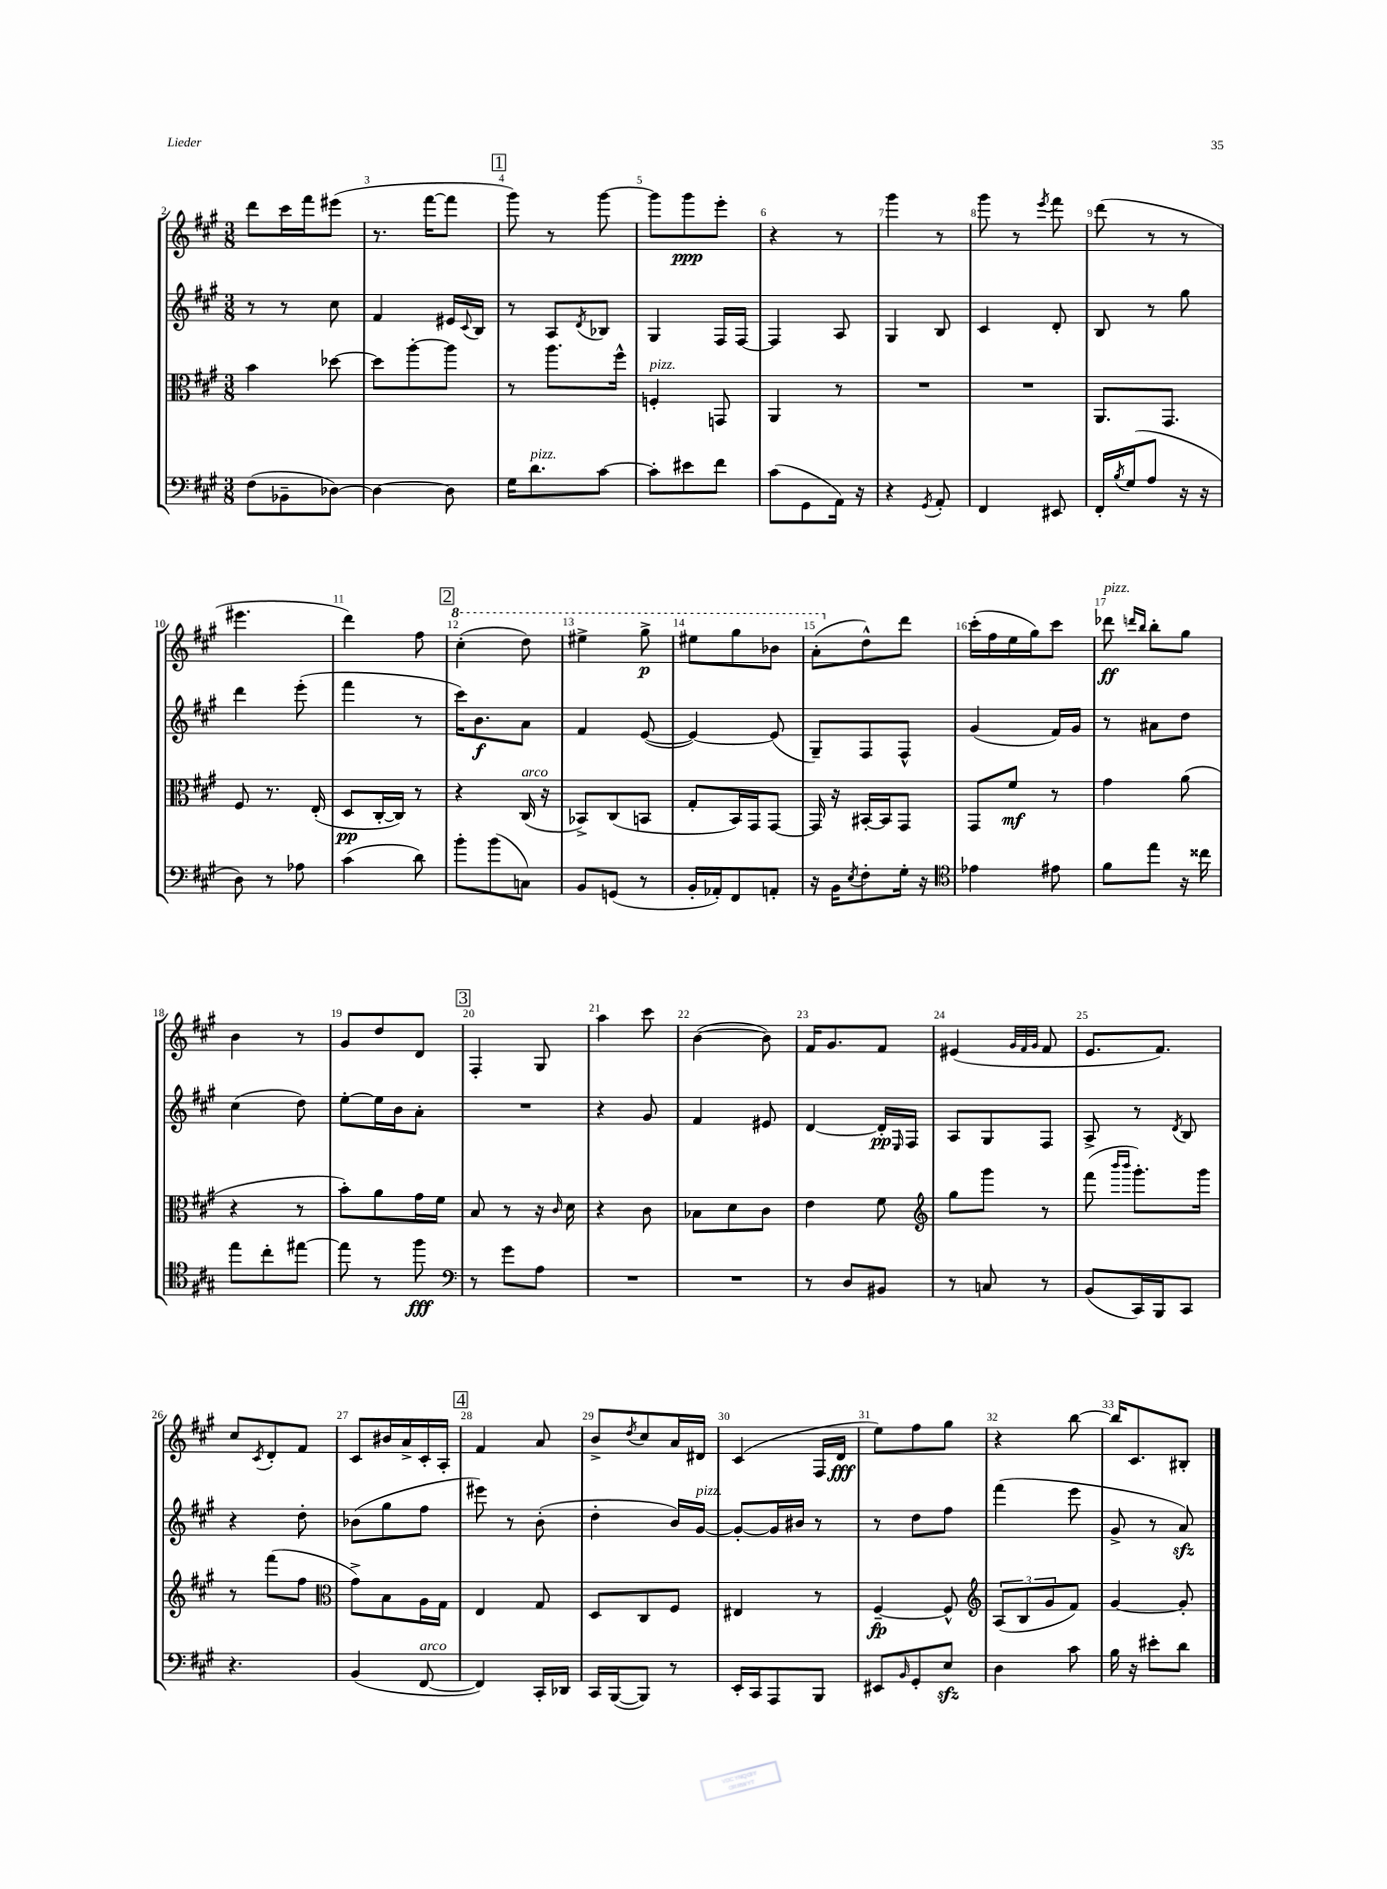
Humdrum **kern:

**kern	**dynam	**kern	**dynam	**kern	**dynam	**kern	**dynam
*part4	*part4	*part3	*part3	*part2	*part2	*part1	*part1
*staff4	*staff4	*staff3	*staff3	*staff2	*staff2	*staff1	*staff1
*clefF4	*	*clefC3	*	*clefG2	*	*clefG2	*
*k[f#c#g#]	*	*k[f#c#g#]	*	*k[f#c#g#]	*	*k[f#c#g#]	*
*M3/8	*	*M3/8	*	*M3/8	*	*M3/8	*
=2	=2	=2	=2	=2	=2	=2	=2
(8F#\L	.	4b\	.	8r	.	8ddd\L	.
8BB-X~\	.	.	.	8r	.	16ccc#\L	.
.	.	.	.	.	.	16fff#\J	.
[8D-X\J)	.	[8dd-X\	.	8cc#\	.	(8eee#X\J	.
=3	=3	=3	=3	=3	=3	=3	=3
4D-\_	.	8dd-\L]	.	4f#/	.	8.r	.
.	.	[8aa'\	.	.	.	.	.
.	.	.	.	.	.	[16fff#\KL	.
8D-\]	.	8aa\J]	.	16e#X/LL	.	8fff#\J]	.
.	.	.	.	8qqc#/	.	.	.
.	.	.	.	16B/JJ	.	.	.
!!LO:REH:place=s1:t=1
=4	=4	=4	=4	=4	=4	=4	=4
16G#\KL	.	8r	.	8r	.	8ggg#\)	.
!LO:TX:a:i:t=pizz.	!	!	!	!	!	!	!
8.d\	.	.	.	.	.	.	.
.	.	8.aa\L	.	8A/L	.	8r	.
.	.	.	.	8qd/	.	.	.
[8c#\J	.	.	.	8B-X/J	.	[8ggg#\	.
.	.	16ff#^^\Jk	.	.	.	.	.
=5	=5	=5	=5	=5	=5	=5	=5
!	!	!LO:TX:a:i:t=pizz.	!	!	!	!	!
8c#'\L]	.	4Fn'/	.	4G#/	.	8ggg#\L]	.
8e#X\	.	.	.	.	.	8ggg#\	ppp
8f#\J	.	8GGn/	.	16F#/LL	.	8eee'\J	.
.	.	.	.	[16F#/JJ	.	.	.
=6	=6	=6	=6	=6	=6	=6	=6
(8c#\L	.	4AA/	.	4F#/]	.	4r	.
8GG#\	.	.	.	.	.	.	.
16AA\Jk)	.	8r	.	8A/	.	8r	.
16r	.	.	.	.	.	.	.
=7	=7	=7	=7	=7	=7	=7	=7
4r	.	4.r	.	4G#/	.	4ggg#\	.
8qGG#/	.	.	.	.	.	.	.
8AA'/	.	.	.	8B/	.	8r	.
=8	=8	=8	=8	=8	=8	=8	=8
4FF#/	.	4.r	.	4c#/	.	8ggg#\	.
.	.	.	.	.	.	8r	.
.	.	.	.	.	.	8qeee/	.
8EE#X/	.	.	.	8d'/	.	8fff#\	.
=9	=9	=9	=9	=9	=9	=9	=9
16FF#'/LL	.	8.AA/L	.	8B/	.	(8ddd\	.
8qB/	.	.	.	.	.	.	.
(16G#/J	.	.	.	.	.	.	.
8A/J	.	.	.	8r	.	8r	.
.	.	8.GG#/J	.	.	.	.	.
16r	.	.	.	8gg#\	.	8r	.
16r	.	.	.	.	.	.	.
!!LO:LB:g=z
=10	=10	=10	=10	=10	=10	=10	=10
8D\)	.	8F#/	.	4ddd\	.	4.eee#X\	.
8r	.	8.r	.	.	.	.	.
8A-X\	.	.	.	(8eee'\	.	.	.
.	.	(16E'/	.	.	.	.	.
=11	=11	=11	=11	=11	=11	=11	=11
(4c#\	.	8D/L	pp	4fff#\	.	4ddd\)	.
.	.	[16C#'/L	.	.	.	.	.
.	.	16C#/JJ])	.	.	.	.	.
8d\)	.	8r	.	8r	.	8ff#\	.
!!LO:REH:place=s1:t=2
=12	=12	=12	=12	=12	=12	=12	=12
*	*	*	*	*	*	*8va	*
8b'\L	.	4r	.	16ccc#\KL)	.	(4ccc#'\	.
.	.	.	.	8.b\	f	.	.
(8b\	.	.	.	.	.	.	.
!	!	!LO:TX:a:i:t=arco	!	!	!	!	!
8Cn\J)	.	(16C#/	.	8a\J	.	8ddd\)	.
.	.	16r	.	.	.	.	.
=13	=13	=13	=13	=13	=13	=13	=13
8BB/L	.	8BB-X^/L)	.	4f#/	.	4eee#X^\	.
(8GGn/J	.	(8C#/	.	.	.	.	.
8r	.	8BBn/J	.	([8e/	.	8ggg#^\	p
=14	=14	=14	=14	=14	=14	=14	=14
16BB'/LL	.	8G#'/L	.	4e/_)	.	8eee#X\L	.
16AA-X'/J)	.	.	.	.	.	.	.
8FF#/	.	16BB/L)	.	.	.	8ggg#\	.
.	.	16GG#/J	.	.	.	.	.
8AAn'/J	.	[8GG#/J	.	(8e/]	.	8bb-X\J	.
=15	=15	=15	=15	=15	=15	=15	=15
16r	.	16GG#/]	.	8G#~/L)	.	(8aa'\L	.
16BB\KL	.	16r	.	.	.	.	.
8qE/	.	.	.	.	.	.	.
*	*	*	*	*	*	*X8va	*
8F#'\	.	[16BB#X'/LL	.	8F#/	.	8dd^^\)	.
.	.	16BB#/J]	.	.	.	.	.
16G#'\Jk	.	8GG#/J	.	8F#^^/J	.	8ddd\J	.
16r	.	.	.	.	.	.	.
=16	=16	=16	=16	=16	=16	=16	=16
*clefC4	*	*	*	*	*	*	*
4e-X\	.	8GG#/L	.	(4g#/	.	(16ccc#'\LL	.
.	.	.	.	.	.	16ff#\	.
.	.	8f#/J	mf	.	.	16ee\	.
.	.	.	.	.	.	16gg#\J)	.
8e#X\	.	8r	.	16f#/LL)	.	8ccc#\J	.
.	.	.	.	16g#/JJ	.	.	.
=17	=17	=17	=17	=17	=17	=17	=17
!	!	!	!	!	!	!LO:TX:a:i:t=pizz.	!
8f#\L	.	4g#\	.	8r	.	8ddd-X\	ff
.	.	.	.	.	.	16qqdddn/LL	.
.	.	.	.	.	.	16qqbb/JJ	.
8ee\J	.	.	.	8a#X\L	.	8bb'\L	.
16r	.	(8a\	.	8dd\J	.	8gg#\J	.
16cc##X\	.	.	.	.	.	.	.
!!LO:LB:g=z
=18	=18	=18	=18	=18	=18	=18	=18
8ee\L	.	4r	.	(4cc#\	.	4b\	.
8cc#'\	.	.	.	.	.	.	.
[8ee#X\J	.	8r	.	8dd\)	.	8r	.
=19	=19	=19	=19	=19	=19	=19	=19
8ee#\]	.	8b'\L)	.	[8ee'\L	.	8g#/L	.
8r	.	8a\	.	16ee\L]	.	8dd/	.
.	.	.	.	16b\J	.	.	.
8ff#\	fff	16g#\L	.	8a'\J	.	8d/J	.
.	.	16f#\JJ	.	.	.	.	.
!!LO:REH:place=s1:t=3
=20	=20	=20	=20	=20	=20	=20	=20
*clefF4	*	*	*	*	*	*	*
8r	.	8B/	.	4.r	.	4F#'/	.
8g#\L	.	8r	.	.	.	.	.
8A\J	.	16r	.	.	.	8G#/	.
.	.	16qqc#/	.	.	.	.	.
.	.	16d\	.	.	.	.	.
=21	=21	=21	=21	=21	=21	=21	=21
4.r	.	4r	.	4r	.	4aa\	.
.	.	8c#\	.	8g#/	.	8ccc#\	.
=22	=22	=22	=22	=22	=22	=22	=22
4.r	.	8B-X\L	.	4f#/	.	([4b\	.
.	.	8d\	.	.	.	.	.
.	.	8c#\J	.	8e#X/	.	8b\])	.
=23	=23	=23	=23	=23	=23	=23	=23
8r	.	4e\	.	[4d/	.	16f#/KL	.
.	.	.	.	.	.	8.g#/	.
8D/L	.	.	.	.	.	.	.
8BB#X/J	.	8f#\	.	16d'/LL]	pp	8f#/J	.
.	.	.	.	16qqE/	.	.	.
.	.	.	.	16F#/JJ	.	.	.
=24	=24	=24	=24	=24	=24	=24	=24
*	*	*clefG2	*	*	*	*	*
8r	.	8gg#\L	.	8A/L	.	(4e#X/	.
8Cn/	.	8ggg#\J	.	8G#/	.	.	.
.	.	.	.	.	.	32qqg#/LLL	.
.	.	.	.	.	.	32qqf#/	.
.	.	.	.	.	.	32qqg#/JJJ	.
8r	.	8r	.	8F#/J	.	8f#/	.
=25	=25	=25	=25	=25	=25	=25	=25
(8BB/L	.	(8fff#\	.	8A^/	.	8.e/L	.
.	.	16qqbbb/LL	.	.	.	.	.
.	.	16qqbbb/JJ	.	.	.	.	.
16CC#/L)	.	8.ggg#'\L)	.	8r	.	.	.
16BBB/J	.	.	.	.	.	8.f#/J)	.
.	.	.	.	8qd/	.	.	.
8CC#/J	.	.	.	8B/	.	.	.
.	.	16ggg#\Jk	.	.	.	.	.
!!LO:LB:g=z
=26	=26	=26	=26	=26	=26	=26	=26
4.r	.	8r	.	4r	.	8cc#/L	.
.	.	.	.	.	.	8qc#/	.
.	.	(8fff#\L	.	.	.	8d'/	.
.	.	8ff#\J	.	8dd'\	.	8f#/J	.
=27	=27	=27	=27	=27	=27	=27	=27
*	*	*clefC3	*	*	*	*	*
(4BB/	.	8g#^\L)	.	(8b-X\L	.	8c#/L	.
.	.	8B\	.	8gg#\	.	16b#X/L	.
.	.	.	.	.	.	16a^/	.
!LO:TX:a:i:t=arco	!	!	!	!	!	!	!
[8FF#/	.	16A\L	.	8ff#\J	.	16c#'/	.
.	.	16G#\JJ	.	.	.	16A'/JJ	.
!!LO:REH:place=s1:t=4
=28	=28	=28	=28	=28	=28	=28	=28
4FF#/])	.	4E/	.	8eee#X\)	.	4f#/	.
.	.	.	.	8r	.	.	.
16CC#'/LL	.	8G#/	.	(8b'\	.	8a/	.
16DD-X/JJ	.	.	.	.	.	.	.
=29	=29	=29	=29	=29	=29	=29	=29
16CC#/LL	.	8D/L	.	4dd'\	.	8b^/L	.
([16BBB/J	.	.	.	.	.	.	.
.	.	.	.	.	.	8qdd/	.
8BBB/J])	.	8C#/	.	.	.	8cc#/	.
8r	.	8F#/J	.	16b/LL)	.	16a/L	.
!	!	!	!	!LO:TX:a:i:t=pizz.	!	!	!
.	.	.	.	[16g#/JJ	.	16d#X/JJ	.
=30	=30	=30	=30	=30	=30	=30	=30
16EE'/LL	.	4E#X/	.	8g#'/L_	.	(4c#/	.
16CC#/J	.	.	.	.	.	.	.
8AAA/	.	.	.	16g#/L]	.	.	.
.	.	.	.	16b#X/JJ	.	.	.
8BBB/J	.	8r	.	8r	.	16F#/LL	.
.	.	.	.	.	.	16d/JJ	fff
=31	=31	=31	=31	=31	=31	=31	=31
8EE#X/L	.	[4F#~/	fp	8r	.	8ee\L)	.
16qqBB/	.	.	.	.	.	.	.
8GG#'/	.	.	.	8dd\L	.	8ff#\	.
8Ezz/J	.	8F#^^/]	.	8ff#\J	.	8gg#\J	.
=32	=32	=32	=32	=32	=32	=32	=32
*	*	*clefG2	*	*	*	*	*
4D\	.	(12A/L	.	(4fff#\	.	4r	.
.	.	12B/	.	.	.	.	.
.	.	12g#/	.	.	.	.	.
8c#\	.	8f#/J)	.	8eee\	.	[8bb\	.
=33	=33	=33	=33	=33	=33	=33	=33
16B\	.	[4g#/	.	8g#^/	.	16bb/KL]	.
16r	.	.	.	.	.	8.c#/	.
8e#X'\L	.	.	.	8r	.	.	.
8d\J	.	8g#'/]	.	8azz/)	.	8B#X'/J	.
==	==	==	==	==	==	==	==
*-	*-	*-	*-	*-	*-	*-	*-
